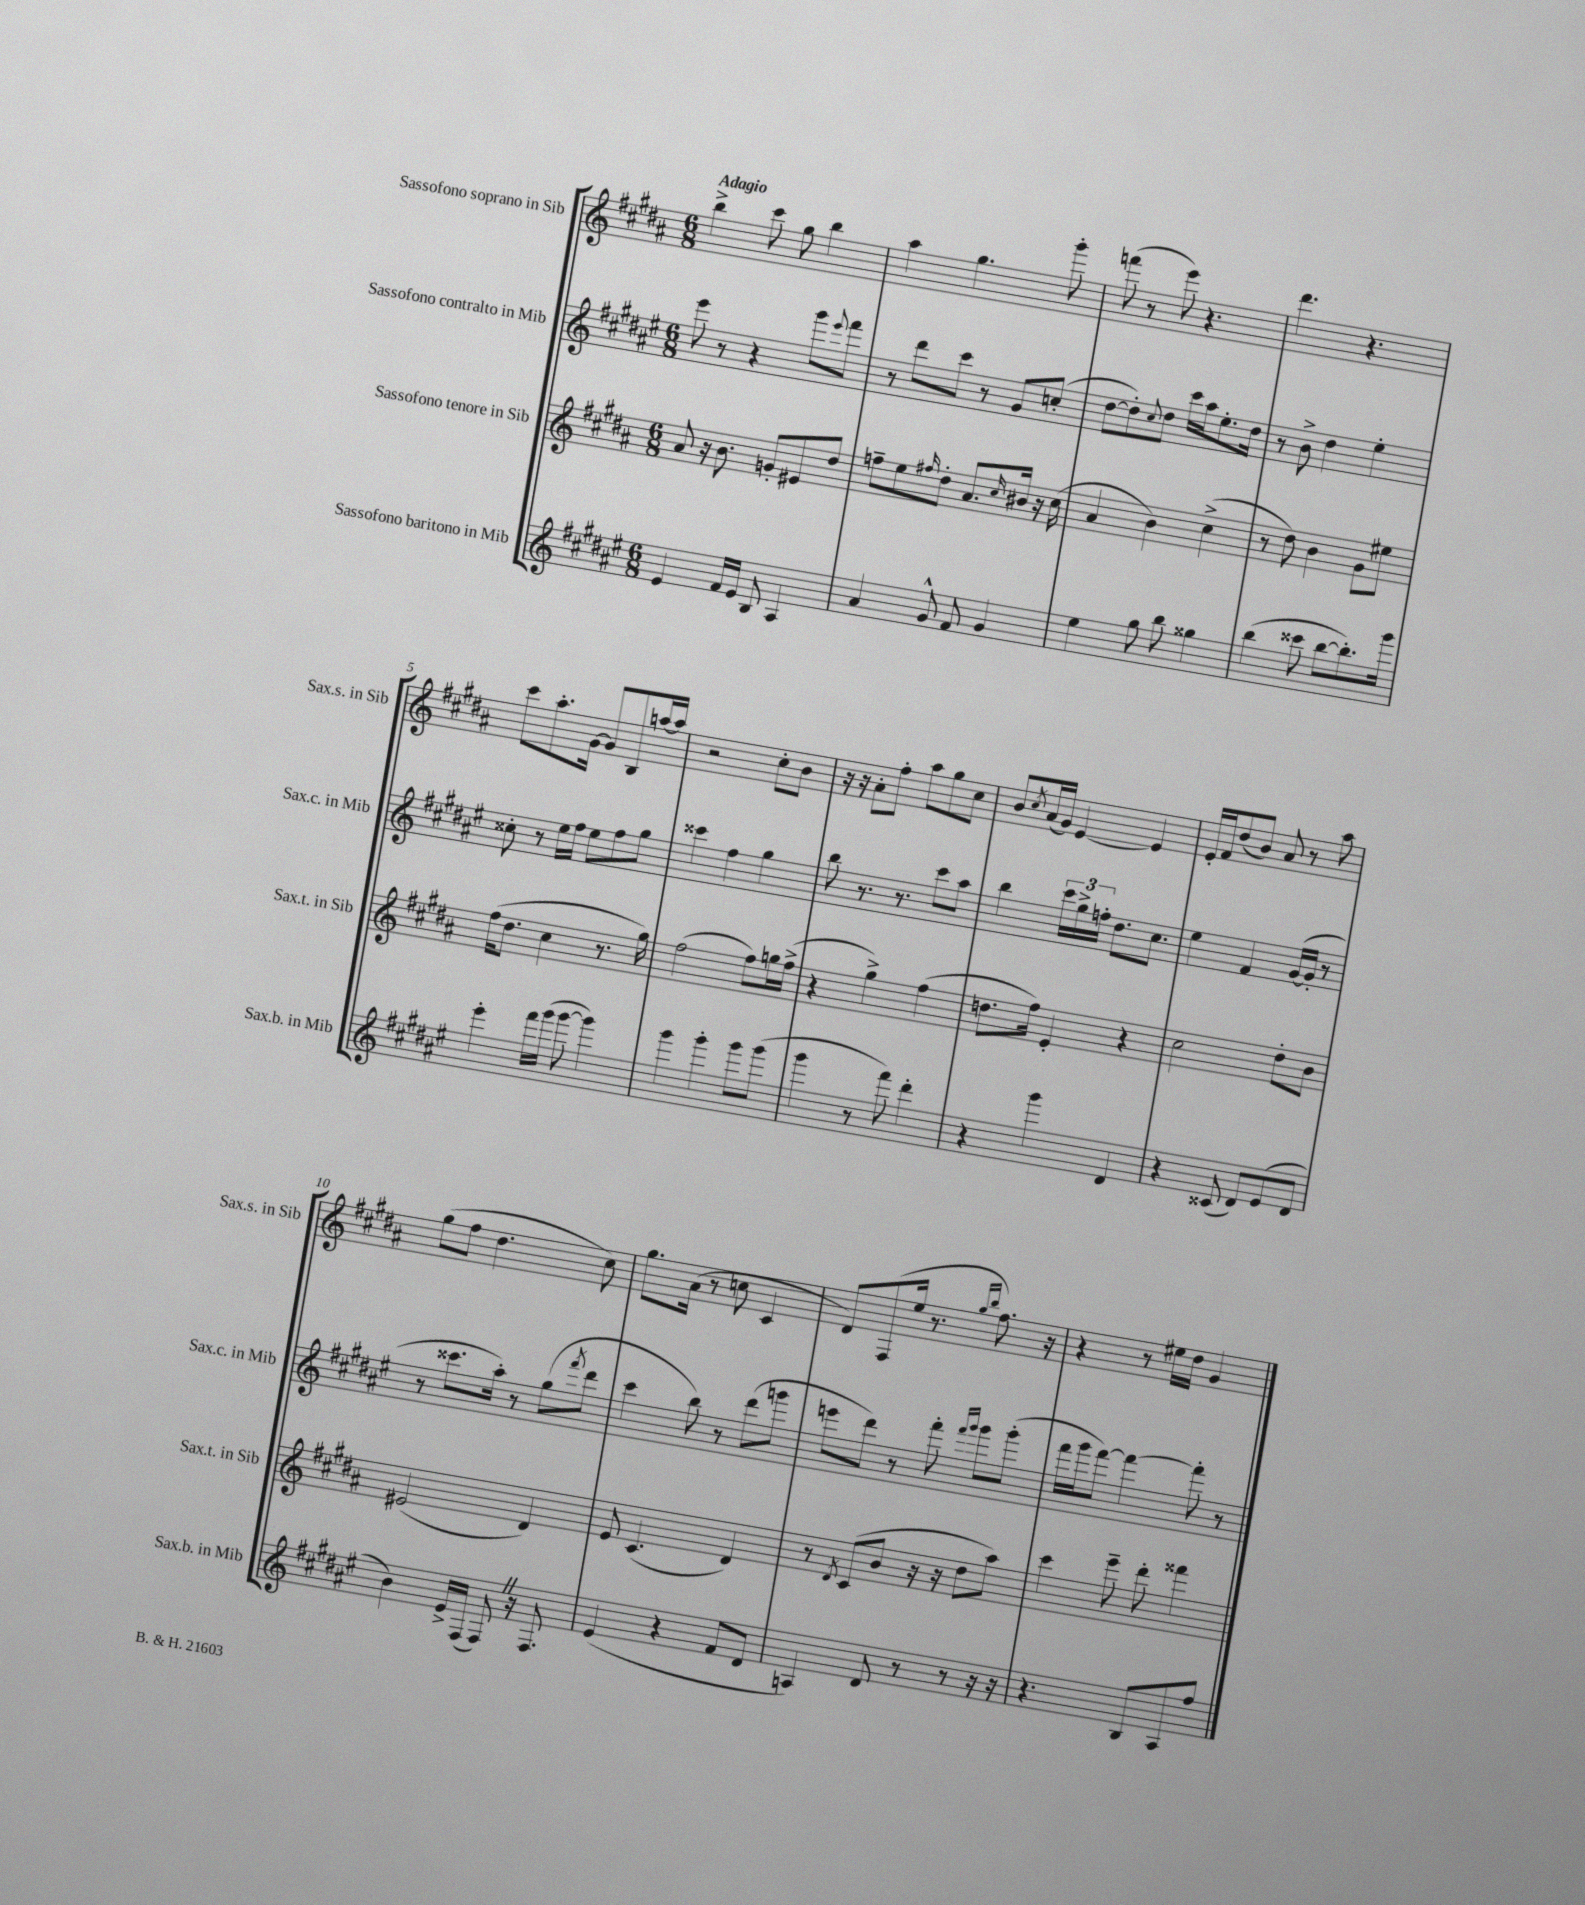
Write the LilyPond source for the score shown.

<<
\new StaffGroup <<
\new Staff = "s0" \with { instrumentName = "Sassofono soprano in Sib" shortInstrumentName = "Sax.s. in Sib" } {
    \clef treble \key b \major \numericTimeSignature \time 6/8 \tempo "Adagio"
    b''4-> cis'''8 gis''8 b''4 |
    ais''4 gis''4. gis'''8-. |
    f'''8( r8 e'''8) r4. |
    dis'''4. r4. |
    cis'''8 ais''8.-. gis'16~ gis'8 b8 a''16~ a''16 |
    r2 cis''8-. b'8 |
    r16 r16 ais'8-. fis''8-. ais''8 gis''8 cis''8 |
    b'8 \acciaccatura { cis''8 } ais'16( gis'16) e'4~ e'4 |
    e'16-. fis'16 dis''8( b'8) ais'8 r8 ais''8 |
    gis''8( fis''8 dis''4. cis''8) |
    gis''8. ais'16( r8 c''8 cis'4 |
    dis'8) fis8( e''16 r8. \grace { gis''16 b''16 } fis''8.) r16 |
    r4 r8 eis''16 dis''16 gis'4 \bar "|." |
}
\new Staff = "s1" \with { instrumentName = "Sassofono contralto in Mib" shortInstrumentName = "Sax.c. in Mib" } {
    \clef treble \key fis \major \numericTimeSignature \time 6/8
    eis'''8 r8 r4 gis'''8 \appoggiatura { eis'''8 } fis'''8 |
    r8 dis'''8 cis'''8 r8 gis'8 c''8-.( |
    dis''8~ dis''8-.) \appoggiatura { cis''8 } dis''8 cis'''16 ais''16 eis''8.-. dis''16 |
    r8 b'8-> dis''4 eis''4-. |
    cisis''8-. r8 eis''16 fis''16 eis''8 fis''8 gis''8 |
    cisis'''4 fis''4 gis''4 |
    b''8 r8. r8. cis'''8 ais''8 |
    b''4 \tuplet 3/2 { cis'''16 gis''16-> f''16-. } dis''8. cis''8. |
    eis''4 fis'4 gis'16~( gis'16-. r8 |
    r8 cisis'''8. ais''16-.) r8 gis''8( \acciaccatura { fis'''8 } dis'''8 |
    cis'''4 b''8) r8 dis'''8( g'''8 |
    e'''8 dis'''8) r8 fis'''8-. \grace { fis'''16 gis'''16 } gis'''8 gis'''8-.( |
    fis'''16 gis'''16 fis'''8~) fis'''4~ fis'''8-. r8 \bar "|." |
}
\new Staff = "s2" \with { instrumentName = "Sassofono tenore in Sib" shortInstrumentName = "Sax.t. in Sib" } {
    \clef treble \key b \major \numericTimeSignature \time 6/8
    ais'8 r16 b'8. g'8-. eis'8 dis''8 |
    f''8-- e''8 \grace { fis''16 } dis''8-. ais'8. \grace { cis''16 } bis'16 r16 cis''16( |
    ais'4 b'4) cis''4->( |
    r8 dis''8) b'4 gis'8 eis''8 |
    fis''16( dis''8. cis''4 r8. gis''16) |
    fis''2( fis''8) g''16 fis''16->( |
    r4 gis''4->) fis''4( |
    d''8. fis''16) e'4-. r4 |
    cis''2 dis''8-. b'8 |
    eis'2( dis'4) |
    e'8 cis'4.( dis'4) |
    r8 \acciaccatura { dis'8 } cis'8( b'8 r16 r16 dis''8 ais''8) |
    cis'''4 e'''8-- dis'''8-. fisis'''4 \bar "|." |
}
\new Staff = "s3" \with { instrumentName = "Sassofono baritono in Mib" shortInstrumentName = "Sax.b. in Mib" } {
    \clef treble \key fis \major \numericTimeSignature \time 6/8
    eis'4 fis'16 eis'16 b8 ais4 |
    ais'4 gis'8-^ fis'8 gis'4 |
    eis''4 gis''8 b''8 gisis''4 |
    b''4( cisis'''8 b''8~ b''8.-.) gis'''16 |
    eis'''4-. fis'''16 gis'''16( gis'''8~ gis'''4) |
    gis'''4 gis'''4-. gis'''8 gis'''8( |
    gis'''4 r8 fis'''8) dis'''4-. |
    r4 gis'''4 dis'4 |
    r4 cisis'8( dis'8) eis'8( dis'8 |
    b'4) eis'16-> fis16( fis8) \once \override BreathingSign.text = \markup { \musicglyph "scripts.caesura.straight" } \breathe r16 fis8. |
    eis'4( r4 fis'8 dis'8 |
    a4) dis'8 r8 r8 r16 r16 |
    r4. b8 ais8 fis''8 \bar "|." |
}
>>
>>
